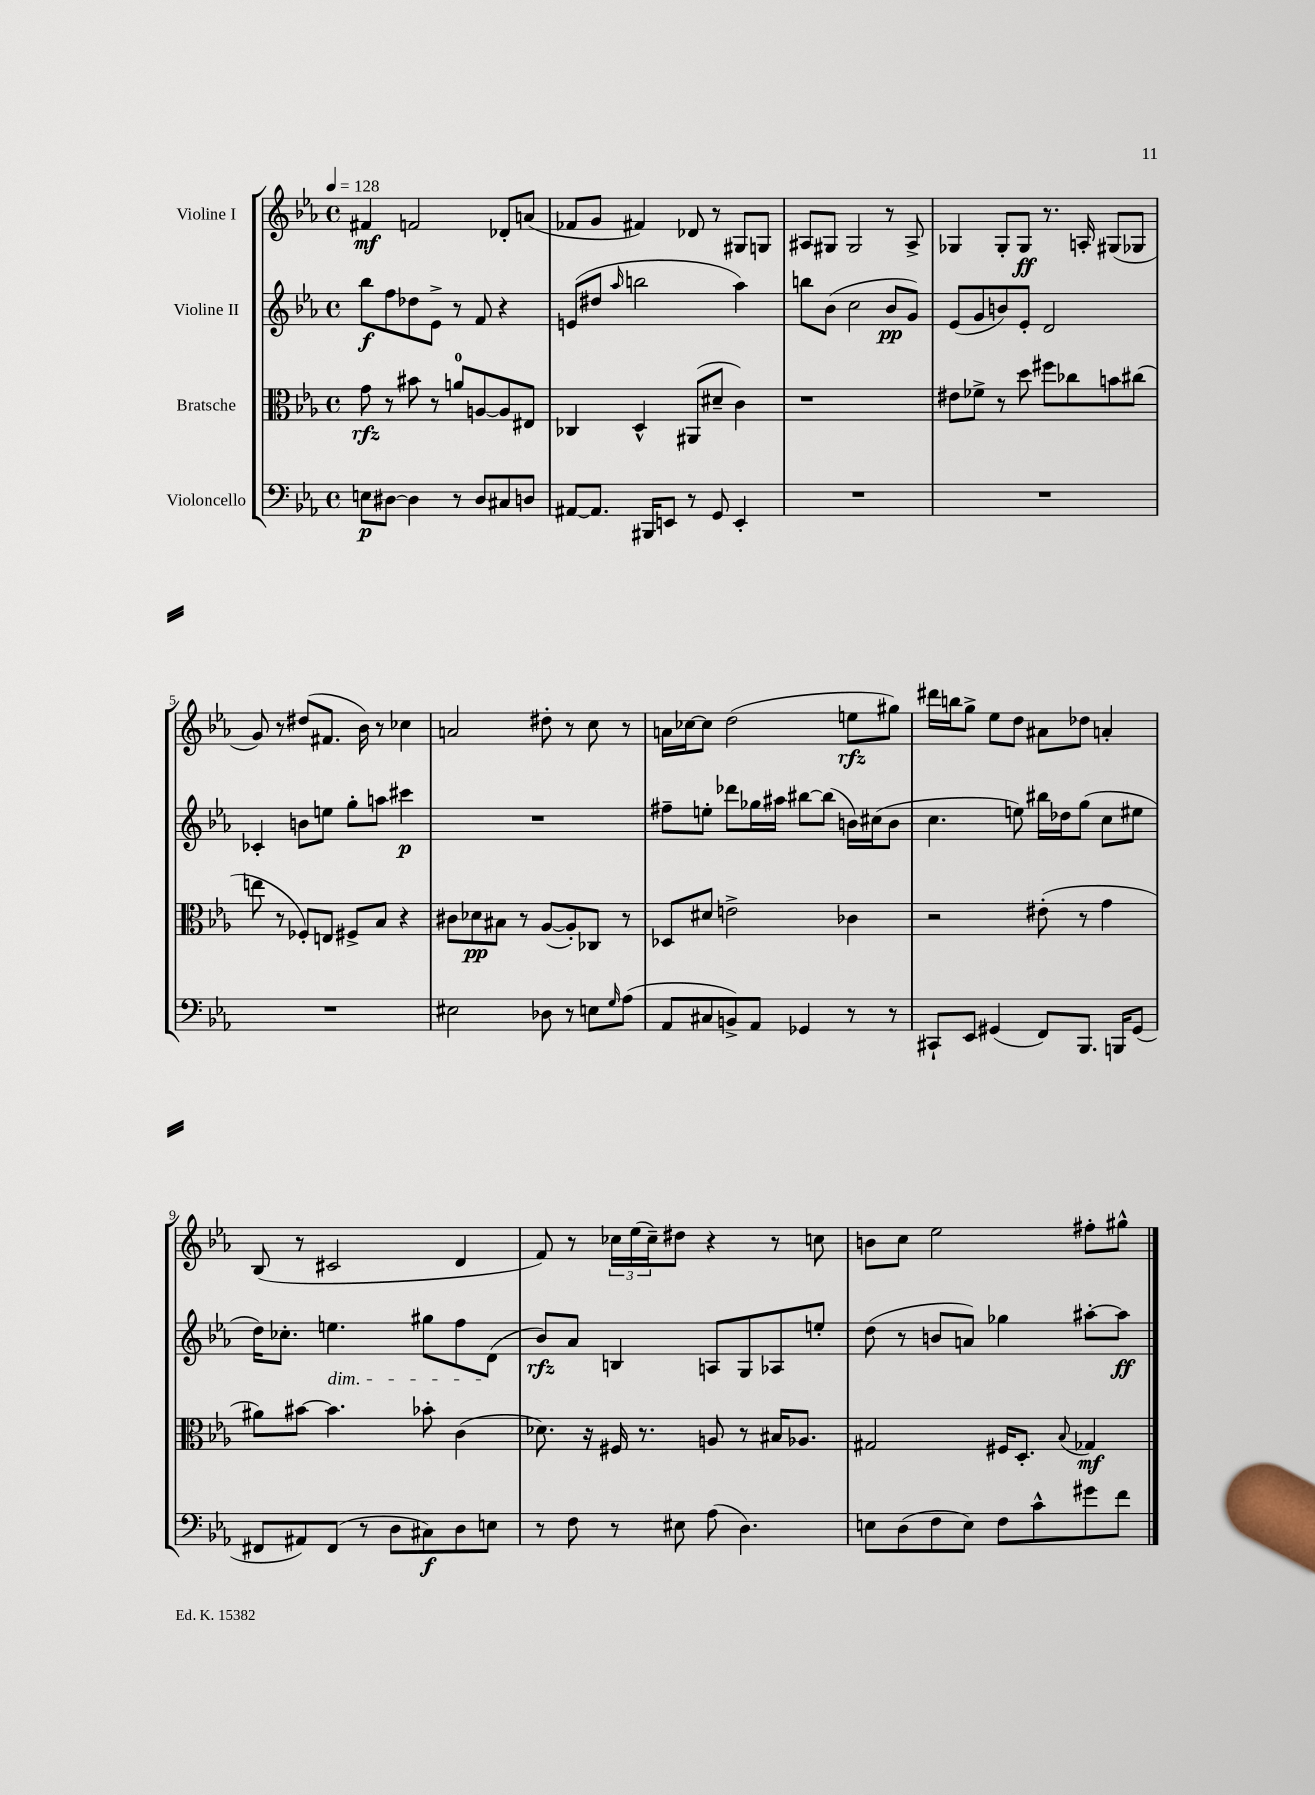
<<
\new StaffGroup <<
\new Staff = "s0" \with { instrumentName = "Violine I" } {
    \clef treble \key ees \major \defaultTimeSignature \time 4/4 \tempo 4 = 128
    fis'4\mf f'2 des'8-. a'8( |
    fes'8 g'8 fis'4) des'8 r8 gis8 g8 |
    ais8 gis8 gis2 r8 ais8-> |
    ges4 ges8-. ges8\ff r8. a16-. gis8( ges8 |
    g'8) r8 dis''8( fis'8. bes'16) r8 ces''4 |
    a'2 dis''8-. r8 c''8 r8 |
    a'16 ces''16~ ces''8 d''2( e''8\rfz gis''8) |
    dis'''16 b''16 g''8-> ees''8 d''8 ais'8 des''8 a'4-. |
    bes8( r8 cis'2 d'4 |
    f'8) r8 \tuplet 3/2 { ces''16 ees''16( ces''16--) } dis''8 r4 r8 c''8 |
    b'8 c''8 ees''2 fis''8-. gis''8-^ \bar "|." |
}
\new Staff = "s1" \with { instrumentName = "Violine II" } {
    \clef treble \key ees \major \defaultTimeSignature \time 4/4
    bes''8\f f''8 des''8 ees'8-> r8 f'8 r4 |
    e'8( dis''8 \grace { aes''16 } b''2 aes''4) |
    b''8 bes'8( c''2 bes'8\pp g'8) |
    ees'8( g'8 b'8) ees'8-. d'2 |
    ces'4-. b'8 e''8 g''8-. a''8 cis'''4\p |
    R1 |
    fis''8-- e''8-. des'''8 ges''16 ais''16 bis''8~ bis''8( b'16) cis''16( b'8 |
    c''4. e''8) bis''16 des''16 g''8( c''8 eis''8 |
    d''16) ces''8.-. e''4.\dim gis''8 f''8 d'8\!( |
    bes'8\rfz) aes'8 b4 a8 g8 aes8 e''8-. |
    d''8( r8 b'8 a'8) ges''4 ais''8~-. ais''8\ff \bar "|." |
}
\new Staff = "s2" \with { instrumentName = "Bratsche" } {
    \clef alto \key ees \major \defaultTimeSignature \time 4/4
    g'8\rfz r8 bis'8 r8 a'8-0 a8~ a8 eis8 |
    ces4 d4-^ ais,8( dis'8-- c'4) |
    r1 |
    eis'8 fes'8-> r8 d''8 fis''8 ces''8 b'8 cis''8( |
    e''8 r8 fes8-.) e8 fis8-> bes8 r4 |
    cis'8 des'8\pp bis8 r8 aes8~( aes8-.) ces8 r8 |
    des8 dis'8 e'2-> ces'4 |
    r2 eis'8-.( r8 g'4 |
    ais'8) bis'8~ bis'4. bes'8-. c'4( |
    des'8.) r16 fis16 r8. a8 r8 bis16 aes8. |
    gis2 fis16 d8.-. \appoggiatura { bes8 } ges4\mf \bar "|." |
}
\new Staff = "s3" \with { instrumentName = "Violoncello" } {
    \clef bass \key ees \major \defaultTimeSignature \time 4/4
    e8\p dis8~ dis4 r8 dis8 cis8 d8 |
    ais,8~ ais,8. bis,,16 e,8 r8 g,8 e,4-. |
    R1 |
    R1 |
    R1 |
    eis2 des8 r8 e8 \grace { g16 } aes8( |
    aes,8 cis8 b,8->) aes,8 ges,4 r8 r8 |
    cis,8-! ees,8 gis,4( f,8) bes,,8. b,,16 gis,8( |
    fis,8 ais,8) fis,8( r8 d8 cis8\f) d8 e8 |
    r8 f8 r8 eis8 aes8( d4.) |
    e8 d8( f8 e8) f8 c'8-^ gis'8 f'8 \bar "|." |
}
>>
>>
